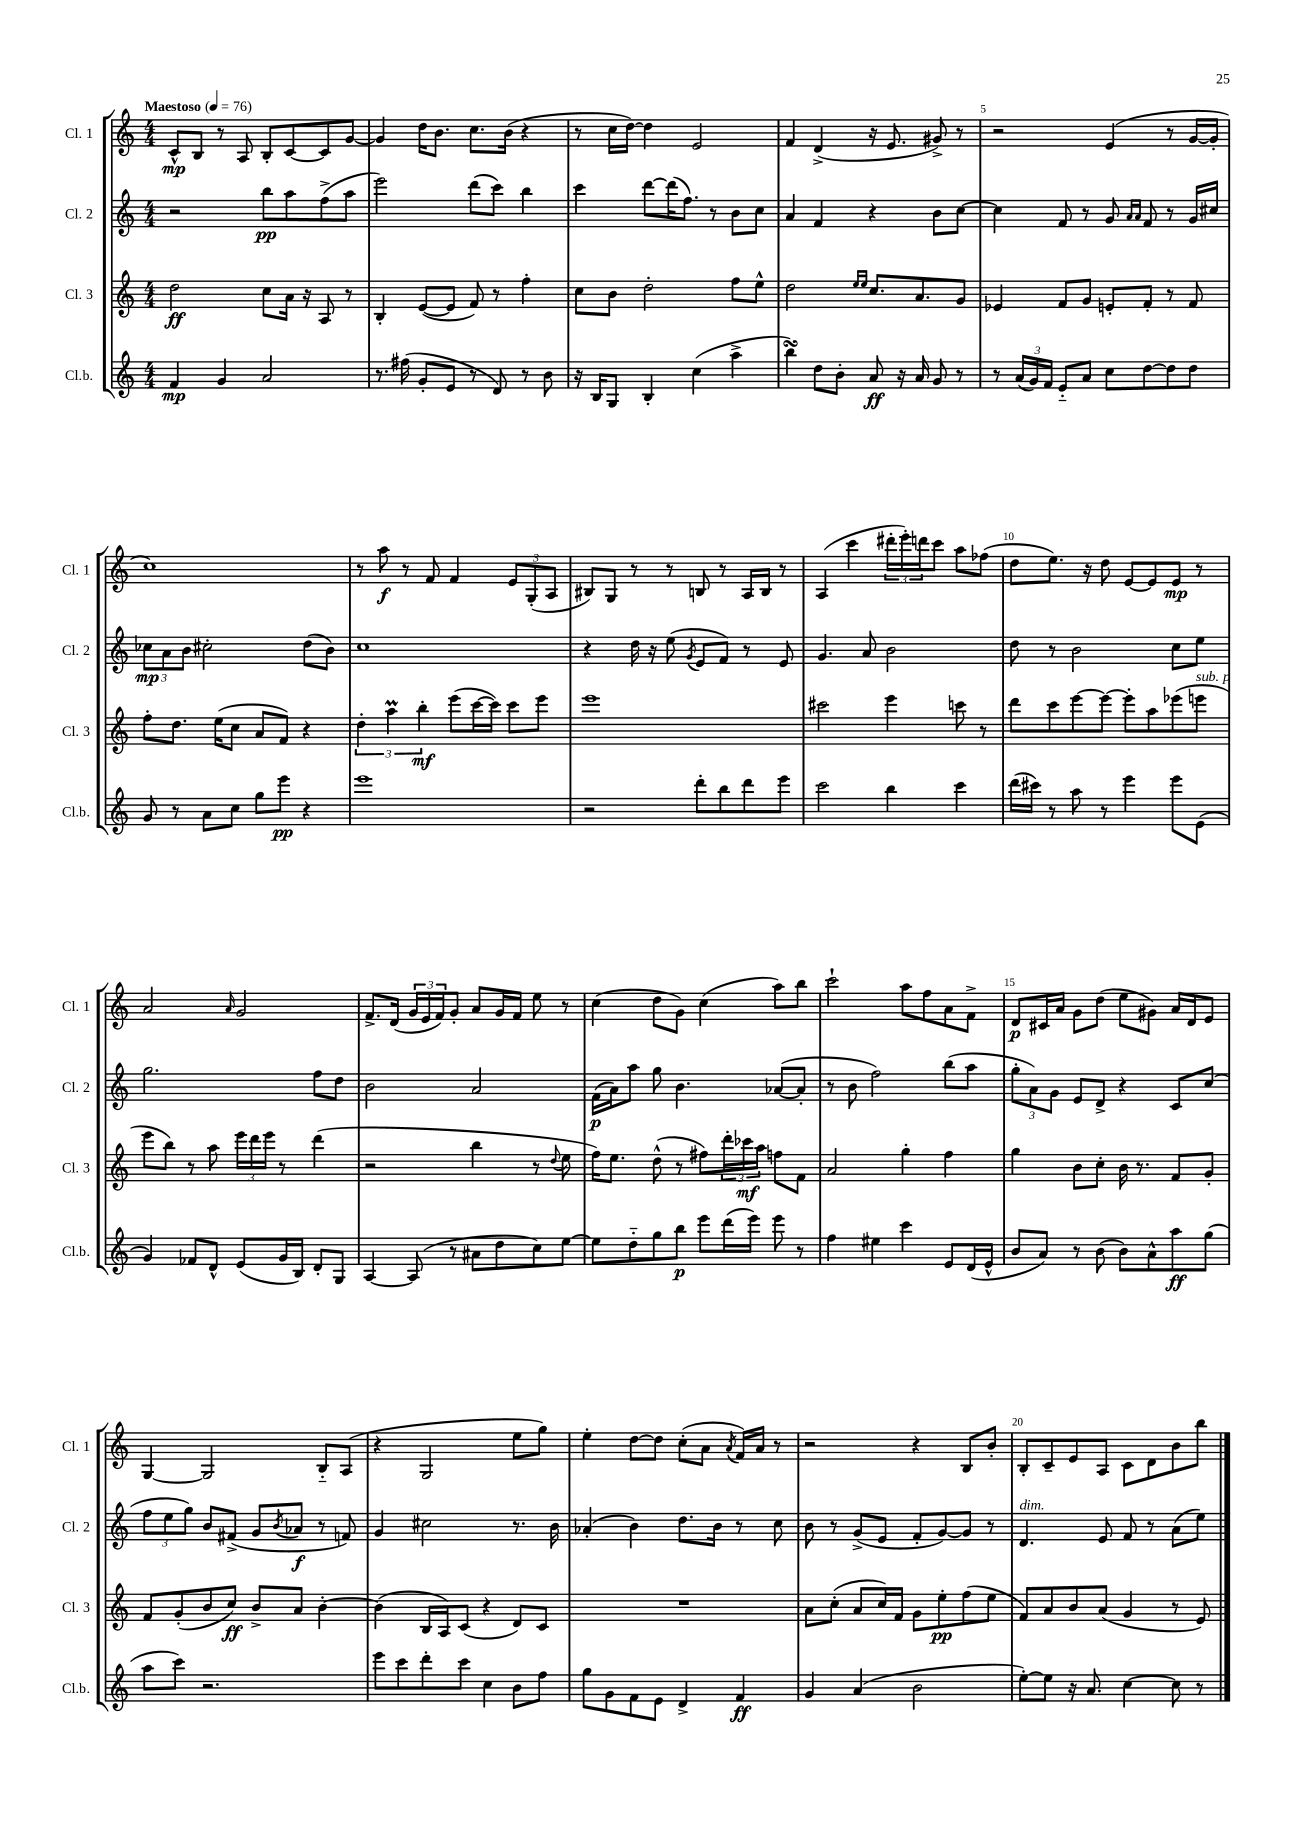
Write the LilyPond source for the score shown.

<<
\new StaffGroup <<
\new Staff = "s0" \with { instrumentName = "Cl. 1" shortInstrumentName = "Cl. 1" } {
    \clef treble \key c \major \numericTimeSignature \time 4/4 \tempo "Maestoso" 4 = 76
    c'8-^\mp b8 r8 a8 b8-. c'8~ c'8 g'8~ |
    g'4 d''16 b'8. c''8. b'16( r4 |
    r8 c''16 d''16~) d''4 e'2 |
    f'4 d'4->( r16 e'8. gis'8->) r8 |
    r2 e'4( r8 g'16~ g'16-. |
    c''1) |
    r8 a''8\f r8 f'8 f'4 \tuplet 3/2 { e'8 g8-.( a8 } |
    bis8) g8 r8 r8 b8 r8 a16 b16 r8 |
    a4( c'''4 \tuplet 3/2 { dis'''16-. e'''16-.) d'''16 } c'''8 a''8 fes''8( |
    d''8 e''8.) r16 d''8 e'8~ e'8 e'8\mp r8 |
    a'2 \grace { a'16 } g'2 |
    f'8.-> d'16( \tuplet 3/2 { g'16 e'16 f'16) } g'8-. a'8 g'16 f'16 e''8 r8 |
    c''4( d''8 g'8) c''4( a''8) b''8 |
    c'''2-! a''8 f''8 a'8 f'8-> |
    d'8\p cis'16 a'16 g'8 d''8( e''8 gis'8) a'16 d'16 e'8 |
    g4~ g2 b8-_ a8( |
    r4 g2 e''8 g''8) |
    e''4-. d''8~ d''8 c''8-.( a'8 \acciaccatura { a'8 } f'16) a'16 r8 |
    r2 r4 b8 b'8-. |
    b8-. c'8-- e'8 a8 c'8 d'8 b'8 b''8 \bar "|." |
}
\new Staff = "s1" \with { instrumentName = "Cl. 2" shortInstrumentName = "Cl. 2" } {
    \clef treble \key c \major \numericTimeSignature \time 4/4
    r2 b''8\pp a''8 f''8->( a''8 |
    e'''2) d'''8( c'''8) b''4 |
    c'''4 d'''8~ d'''16( f''8.) r8 b'8 c''8 |
    a'4 f'4 r4 b'8 c''8~ |
    c''4 f'8 r8 g'8 \grace { a'16 a'16 } f'8 r8 g'16 cis''16 |
    \tuplet 3/2 { ces''8\mp a'8 b'8 } cis''2-. d''8( b'8) |
    c''1 |
    r4 d''16 r16 e''8( \acciaccatura { g'8 } e'8 f'8) r8 e'8 |
    g'4. a'8 b'2 |
    d''8 r8 b'2 c''8 e''8 |
    g''2. f''8 d''8 |
    b'2 a'2 |
    f'16\p( a'16) a''8 g''8 b'4. aes'8~( aes'8-. |
    r8 b'8 f''2) b''8( a''8 |
    \tuplet 3/2 { g''8-. a'8) g'8 } e'8 d'8-> r4 c'8 c''8( |
    \tuplet 3/2 { f''8 e''8 g''8) } b'8 fis'8->( g'8 \acciaccatura { b'8 } aes'8\f r8 f'8) |
    g'4 cis''2 r8. b'16 |
    aes'4-.( b'4) d''8. b'16 r8 c''8 |
    b'8 r8 g'8->( e'8 f'8-. g'8~) g'8 r8 |
    d'4.^\markup { \italic "dim." } e'8 f'8 r8 a'8( e''8) \bar "|." |
}
\new Staff = "s2" \with { instrumentName = "Cl. 3" shortInstrumentName = "Cl. 3" } {
    \clef treble \key c \major \numericTimeSignature \time 4/4
    d''2\ff c''8 a'16 r16 a8 r8 |
    b4-. e'8~( e'8 f'8) r8 f''4-. |
    c''8 b'8 d''2-. f''8 e''8-^ |
    d''2 \grace { e''16 e''16 } c''8. a'8. g'8 |
    ees'4 f'8 g'8 e'8-. f'8-. r8 f'8 |
    f''8-. d''8. e''16( c''8 a'8 f'8) r4 |
    \tuplet 3/2 { d''4-. a''4\prall b''4-.\mf } e'''8( c'''16~ c'''16) c'''8 e'''8 |
    e'''1 |
    cis'''2 e'''4 c'''8 r8 |
    d'''8 c'''8 e'''8~ e'''8~ e'''8-. a''8 ees'''8( e'''8^\markup { \italic "sub. p" } |
    e'''8 b''8) r8 a''8 \tuplet 3/2 { e'''16 d'''16 e'''16 } r8 d'''4( |
    r2 b''4 r8 \appoggiatura { d''8 } e''8 |
    f''16) e''8. d''8-^( r8 fis''8) \tuplet 3/2 { d'''16-. ces'''16\mf a''16 } f''8 f'8 |
    a'2 g''4-. f''4 |
    g''4 b'8 c''8-. b'16 r8. f'8 g'8-. |
    f'8 g'8-.( b'8 c''8\ff) b'8-> a'8 b'4~-. |
    b'4( b16 a16) c'8( r4 d'8) c'8 |
    R1 |
    a'8 c''8-.( a'8 c''16) f'16 g'8 e''8-.\pp f''8( e''8 |
    f'8) a'8 b'8 a'8( g'4 r8 e'8) \bar "|." |
}
\new Staff = "s3" \with { instrumentName = "Cl.b." shortInstrumentName = "Cl.b." } {
    \clef treble \key c \major \numericTimeSignature \time 4/4
    f'4\mp g'4 a'2 |
    r8. fis''16( g'8-. e'8 r8 d'8) r8 b'8 |
    r16 b16 g8 b4-. c''4( a''4-> |
    b''4\turn) d''8 b'8-. a'8\ff r16 a'16 g'8 r8 |
    r8 \tuplet 3/2 { a'16( g'16) f'16 } e'8-_ a'8 c''8 d''8~ d''8 d''8 |
    g'8 r8 a'8 c''8 g''8 e'''8\pp r4 |
    e'''1 |
    r2 d'''8-. b''8 d'''8 e'''8 |
    c'''2 b''4 c'''4 |
    d'''16( cis'''16) r8 a''8 r8 e'''4 e'''8 e'8( |
    g'4) fes'8 d'8-^ e'8( g'16 b16) d'8-. g8 |
    a4~ a8( r8 ais'8 d''8 c''8) e''8~ |
    e''8 d''8-_ g''8 b''8\p e'''8 d'''16( e'''16) e'''8 r8 |
    f''4 eis''4 c'''4 e'8 d'16( e'16-^ |
    b'8 a'8) r8 b'8( b'8) a'8-^ a''8\ff g''8( |
    a''8 c'''8) r2. |
    e'''8 c'''8 d'''8-. c'''8 c''4 b'8 f''8 |
    g''8 g'8 f'8 e'8 d'4-> f'4\ff |
    g'4 a'4( b'2 |
    e''8~-.) e''8 r16 a'8. c''4~ c''8 r8 \bar "|." |
}
>>
>>
\layout { \context { \Score \override BarNumber.break-visibility = ##(#f #t #t) barNumberVisibility = #(every-nth-bar-number-visible 5) } }
